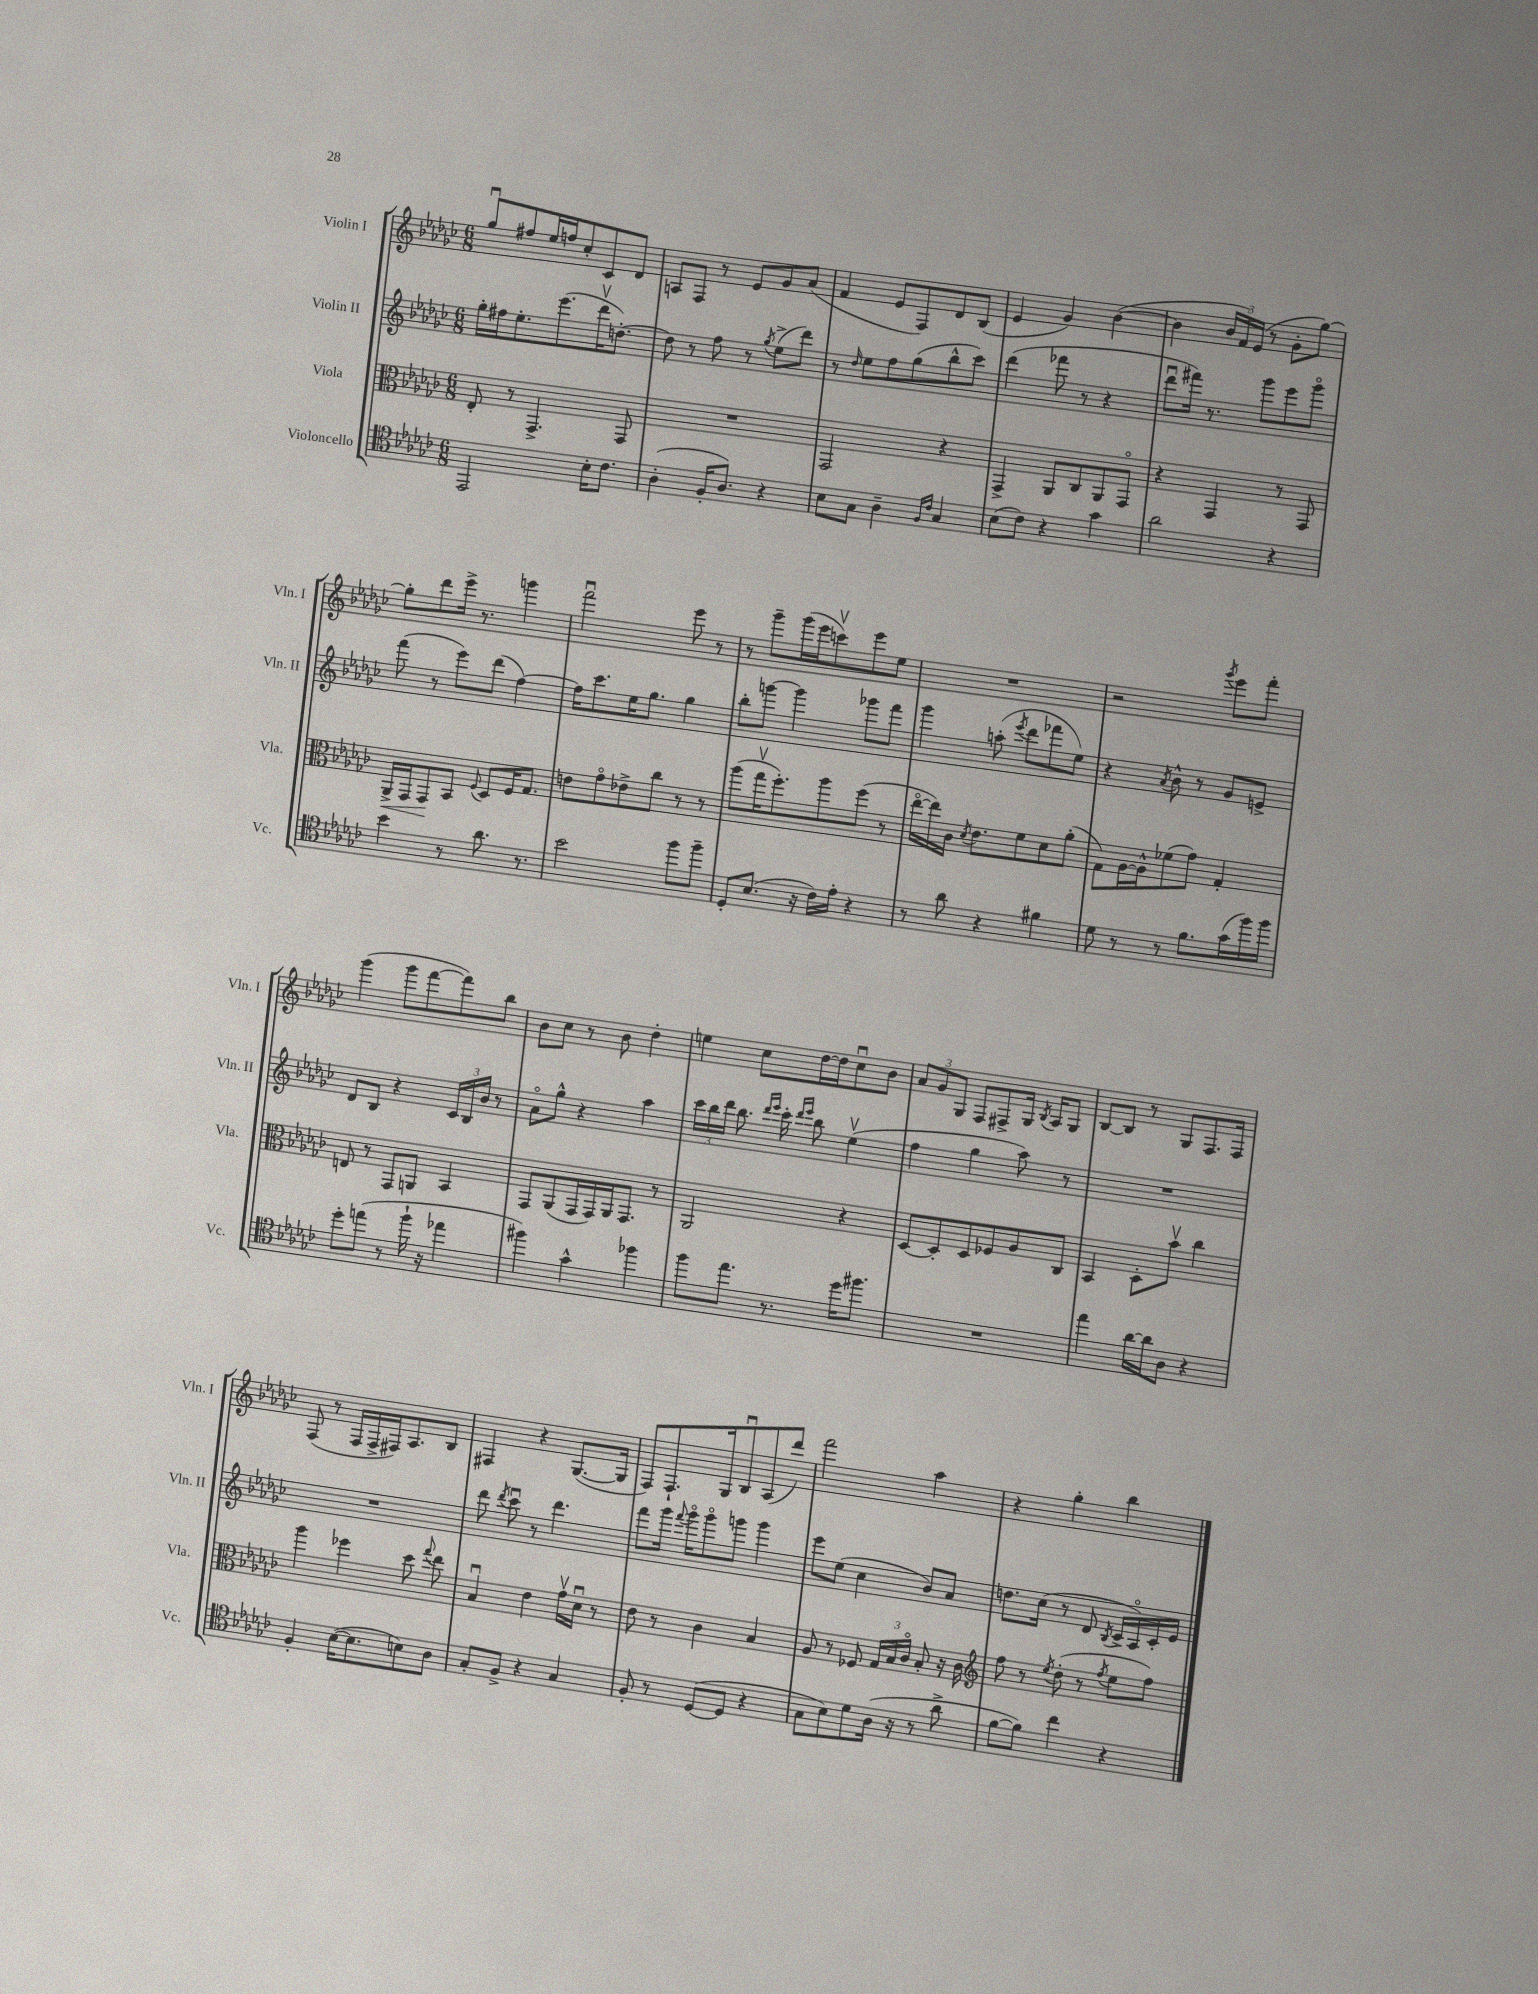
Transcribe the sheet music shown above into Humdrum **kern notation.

**kern	**kern	**kern	**kern
*staff4	*staff3	*staff2	*staff1
*clefC4	*clefC3	*clefG2	*clefG2
*k[b-e-a-d-g-c-]	*k[b-e-a-d-g-c-]	*k[b-e-a-d-g-c-]	*k[b-e-a-d-g-c-]
*M6/8	*M6/8	*M6/8	*M6/8
2EE-	8E-'	16gg-'	8gg-u
.	.	16ff#	.
.	8r	8.ee-'	8ff#
.	4.GG-^	.	16ee-
.	.	(8.eee-	16ff
.	.	.	8cc-'
16B-'	.	16ddd-v	8c-
8.c-	.	[8.dd')	.
.	8GG-	.	8d-
=	=	=	=
(4A-'	2.r	8dd]	8A
.	.	8r	8F
16F'	.	8ff	8r
8.A-)	.	.	.
.	.	8r	8e-
.	.	8qgg-	.
4r	.	(8ee-^	8g-
.	.	8ddd-)	(8a-
=	=	=	=
8B-	2GG-	8r	4f
.	.	16qqdd-	.
8G-	.	8ee-	.
4A-~	.	8ff	8e-
.	.	(8gg-	8F)
16qqF	.	.	.
16qqc-	.	.	.
4G-	4r	8bb-^^	8d-
.	.	8ccc-)	(8B-
=	=	=	=
(8B-	4GG-^	(4ddd-	4e-
8c-)	.	.	.
4r	8AA-	8fff-	4g-)
.	8C-	8r	.
4g-	8AA-	4r	([4b-
.	8GG-o	.	.
=	=	=	=
2a-	4r	8ddd-u	4b-]
.	.	16fff#)	.
.	.	8.r	.
.	4GG-	.	24b-
.	.	.	24f)
.	.	.	(24e-
.	.	8ggg-	8r
4r	8r	8eee-	8g-'
.	8GG-	8ggg-o	[8gg-)
=	=	=	=
4b-	16AA-^	(8fff	8gg-']
.	16GG-	.	.
.	8GG-	8r	8ddd-
8r	8BB-	8eee-)	16eee-^
.	.	.	8.r
.	8qqF	.	.
8.a-	8D-	(8ddd-	.
.	16F	[4ff)	4ggg
8.r	8.G-	.	.
=	=	=	=
2b-	8e	16ff]	2fffu
.	.	8.ccc-	.
.	8g-o	.	.
.	8e-^	16ee-	.
.	.	8.gg-	.
.	8cc-	.	.
8ff	8r	4gg-	8eee-
8ff~	8r	.	8r
=	=	=	=
8D-'	(8aa-	8bb-'	8r
(8.B-	16gg-v	[8ggg	8ggg-~
.	8.ff')	.	.
.	.	4ggg]	(16ggg-
16r	.	.	16eee-
16c-)	8aa-	.	8cccv)
16e-'	.	.	.
4r	(8ff	8ggg-	8eee-
.	8r	8fff	8ee-
=	=	=	=
8r	[16ee-o	4ggg-	2.r
.	16ee-])	.	.
8a-	16c-	.	.
.	8qd-	.	.
.	8.e-	.	.
4r	.	(8aa'	.
.	.	8qeee-	.
.	8f	8ddd-	.
4f#	8d-	8fff-	.
.	(8a-'	8ee-)	.
=	=	=	=
8d-	8G-)	4r	2r
8r	[16A-	.	.
.	16A-^^]	.	.
.	.	8qa-	.
8r	(8f-	8b-^^	.
8.f	8g-)	8r	.
.	.	.	8qggg-
.	4G-'	8g-	8eee-
(16g-	.	.	.
16ff)	.	8e^	8fff'
16ff	.	.	.
=	=	=	=
8dd-'	8E	8d-	(4ggg-
(8ee	8r	8B-	.
8r	8GG-	4r	8ggg-
16ff`	8AA	.	[8fff
16r	.	.	.
4ee-	4BB-	24c-	8fff])
.	.	24B-	.
.	.	24b-	.
.	.	8r	8bb-
=	=	=	=
4ff#)	8GG-	8a-o	8b-
.	(8AA-	8gg-^^	8cc-
4g-^^	16GG-	4r	8r
.	16GG-)	.	.
.	16AA-	.	8b-
.	8.GG-	.	.
4ff-	.	4aa-	4dd-'
.	8r	.	.
=	=	=	=
8ff	2AA-	24ccc-	4ee
.	.	24bb-	.
.	.	24ddd-	.
8.ee-	.	8.bb-	.
.	.	.	8cc-
.	.	16qqddd-	.
.	.	16qqeee-	.
8.r	.	16ccc-'	.
.	.	16qqddd-	.
.	.	16qqeee-	.
.	.	8bb-	[16dd-
.	.	.	16dd-]
16dd-	4r	(4ee-v	8cc-u
8.ff#	.	.	.
.	.	.	8b-
=	=	=	=
2.r	[8D-	4ff	12a-
.	.	.	12g-
.	8D-']	.	.
.	.	.	12G-
.	8D-	4gg-	8F
.	8F-	.	8F#^
.	8A-	8aa-)	16G-
.	.	.	8qB-
.	.	.	16A-
.	8C-	8r	8G-
=	=	=	=
4ee-	4BB-	2.r	[8B-
.	.	.	8B-]
[16a-	8D-'	.	8r
16a-]	.	.	.
8A-	8b-v	.	8G-
4r	4cc-	.	8.F
.	.	.	16F
=	=	=	=
4F'	4aa-	2.r	(8F
.	.	.	8r
([16B-	4ff-	.	16F
8.B-]	.	.	16F^
.	.	.	16F#)
.	.	.	8.A-
8B)	8dd-	.	.
.	8qqgg-	.	.
8A-	8ee-	.	8B-
=	=	=	=
8G-'	4B-u	8ddd-	4F#
.	.	8qddd-	.
8F^	.	8ccc-u	.
4r	4e-	8r	4r
.	.	4.ddd-	.
4G-	16g-v	.	([8.G-
.	16d-u	.	.
.	8r	.	.
.	.	.	16G-]
=	=	=	=
8F'	8e-	8fff	8F)
8r	8r	16ggg-	8.F`
.	.	8qqfff	.
.	.	16ggg-o	.
([8D-	4c-	8ggg-o	.
.	.	.	16G-
8D-]	.	8ggg	8B-u
4r	4B-	4ggg	(8A-
.	.	.	8ddd-)
=	=	=	=
8G-	8A-	8eee-	2fff
8B-)	8r	(8ee-	.
8d-	8F-	4cc-	.
(16A-	24G-	.	.
.	24B-	.	.
16r	.	.	.
.	24c-o	.	.
8r	8B-'	8b-)	4aa-
8a-^	16r	8a-	.
.	16c-	.	.
=	=	=	=
*	*clefG2	*	*
[8f	8ff	8.dd	4r
8f])	8r	.	.
.	.	(16cc-	.
.	8qee-	.	.
4cc-	(8dd-'	8r	4gg-'
.	8r	8d-	.
.	8qff	8qB-	.
4r	8ee-	16c-^	4bb-
.	.	16A-o)	.
.	8ff)	16c-'	.
.	.	16e-	.
==	==	==	==
*-	*-	*-	*-
